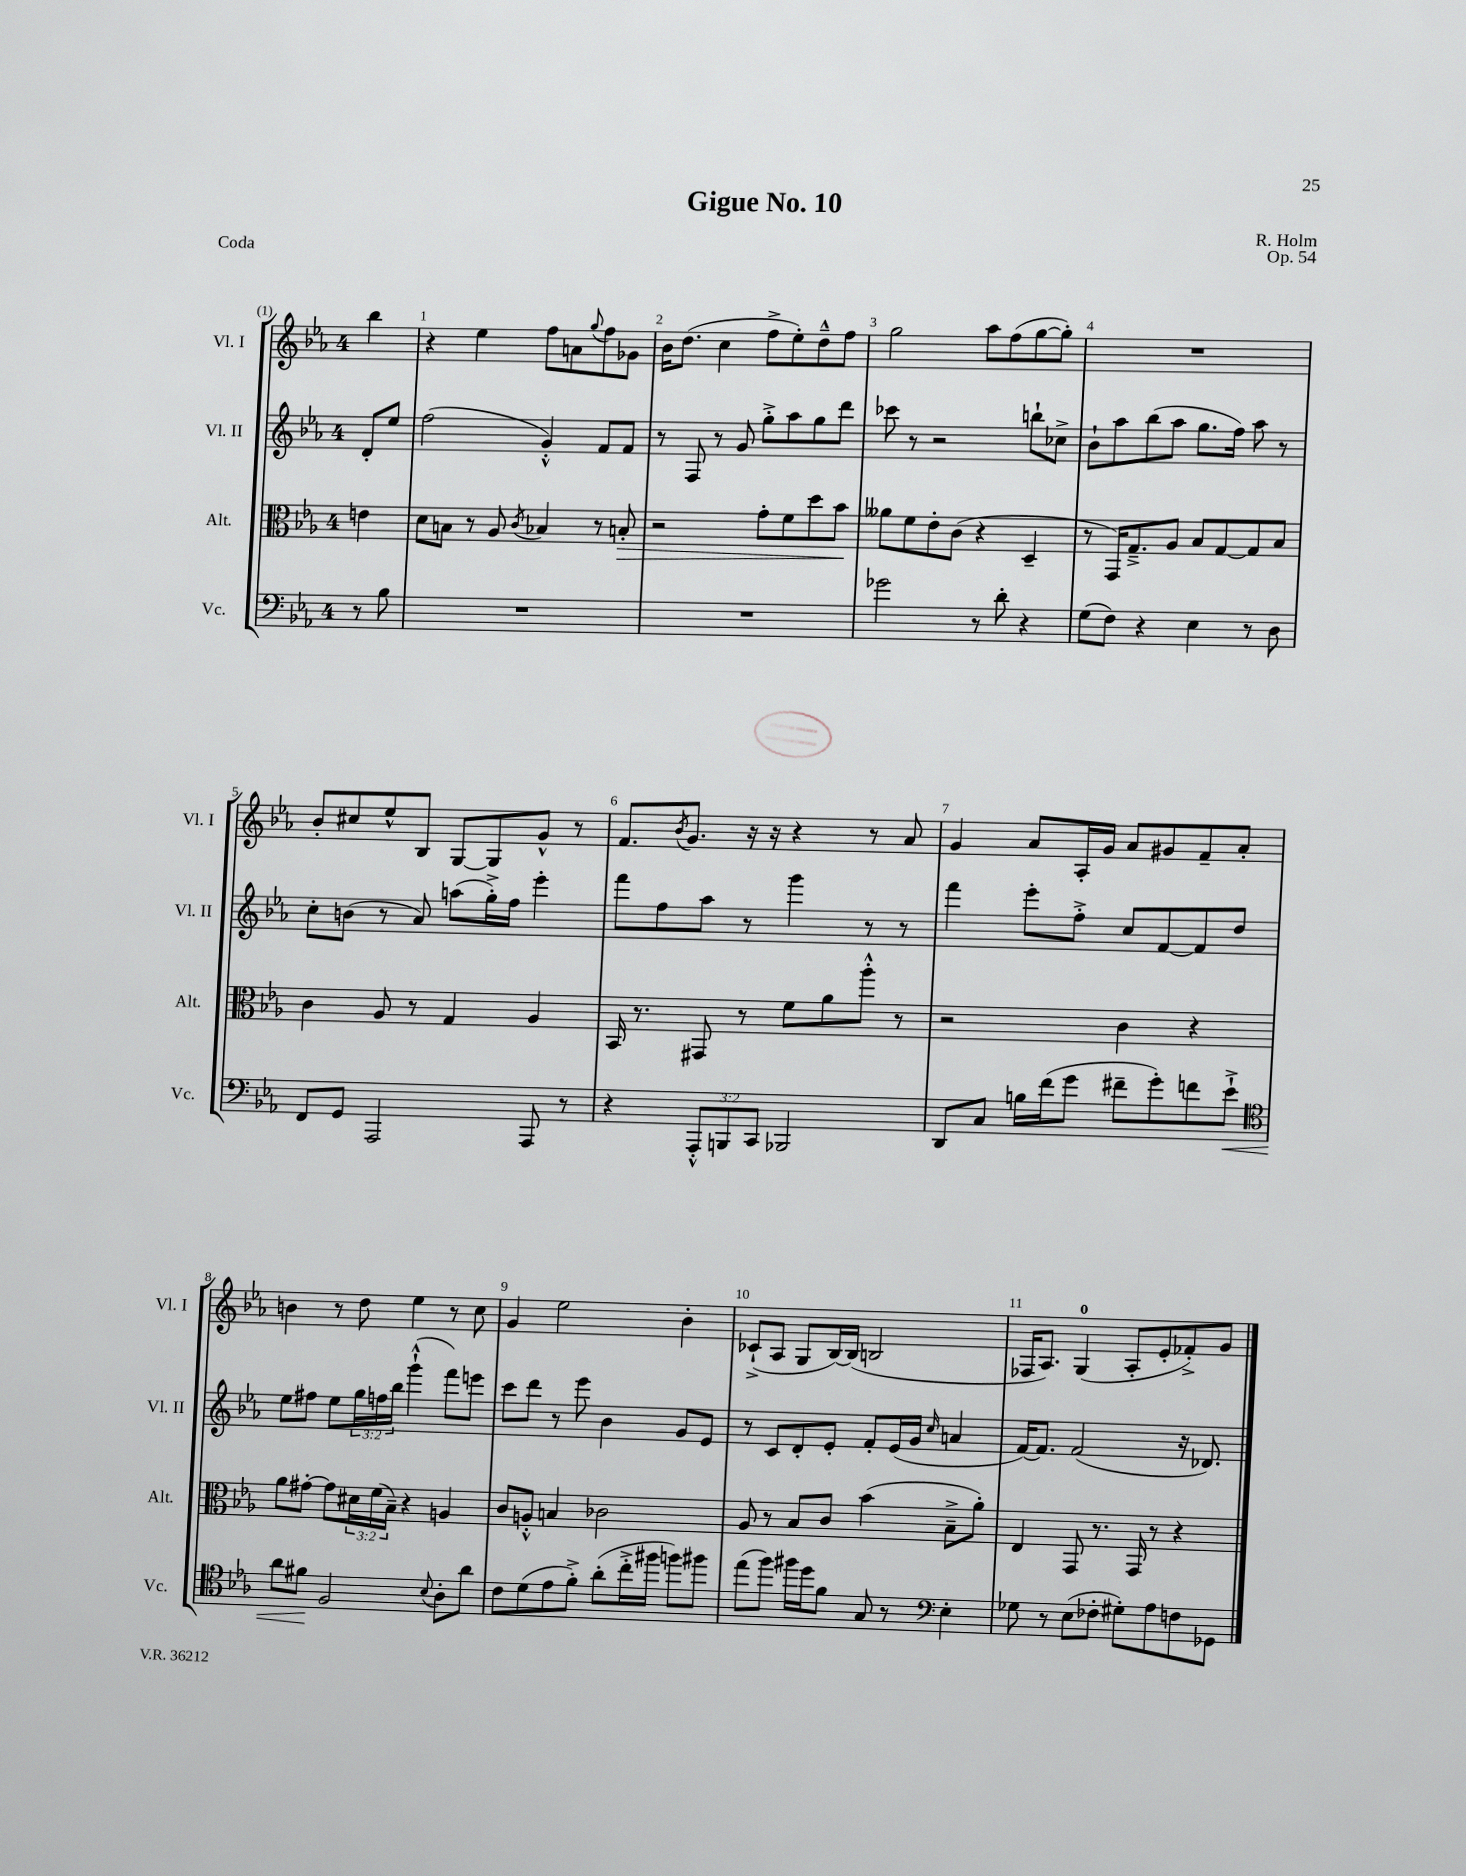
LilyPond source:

\header { title = "Gigue No. 10" composer = "R. Holm" opus = "Op. 54" piece = "Coda" }
<<
\new StaffGroup <<
\new Staff = "s0" \with { instrumentName = "Vl. I" shortInstrumentName = "Vl. I" } {
    \clef treble \key ees \major \once \override Staff.TimeSignature.style = #'single-digit \time 4/4 \partial 4
    bes''4 |
    r4 ees''4 f''8 a'8 \appoggiatura { g''8 } f''8 ges'8 |
    bes'16 d''8.( c''4 f''8-> ees''8-.) d''8---^ f''8 |
    g''2 aes''8 f''8( g''8~ g''8-.) |
    R1 |
    bes'8-. cis''8 ees''8-^ bes8 g8~ g8 g'8-^ r8 |
    f'8. \acciaccatura { bes'8 } g'8. r16 r16 r4 r8 aes'8 |
    g'4 aes'8 aes16-. g'16 aes'8 gis'8 f'8-- aes'8-. |
    b'4 r8 d''8 ees''4 r8 c''8 |
    g'4 ees''2 bes'4-. |
    ces'8-!->( aes8 g8 bes16~) bes16( b2 |
    fes16 aes8.) g4-0( aes8-. ees'8-. fes'8-.->) g'8 \bar "|." |
}
\new Staff = "s1" \with { instrumentName = "Vl. II" shortInstrumentName = "Vl. II" } {
    \clef treble \key ees \major \once \override Staff.TimeSignature.style = #'single-digit \time 4/4 \override Staff.TupletNumber.text = #tuplet-number::calc-fraction-text \partial 4
    d'8-. ees''8 |
    f''2( g'4-.-^) f'8 f'8 |
    r8 f8 r8 g'8 g''8-.-> aes''8 g''8 d'''8 |
    ces'''8 r8 r2 b''8-! ces''8-> |
    bes'8-! aes''8 bes''8( aes''8 g''8. f''16) aes''8 r8 |
    c''8-. b'8( r8 aes'8) a''8( g''16-.->) f''16 ees'''4-. |
    f'''8 f''8 aes''8 r8 g'''4 r8 r8 |
    f'''4 ees'''8-. f''8-.-> c''8 f'8~ f'8 d''8 |
    ees''8 fis''8 ees''8 \tuplet 3/2 { g''16 f''16 bes''16 } g'''4-!-^( f'''8) e'''8 |
    c'''8 d'''8 r8 ees'''8 bes'4 g'8 ees'8 |
    r8 c'8 d'8-. ees'8-. f'8-. ees'16( g'16 \grace { c''16 } a'4 |
    f'16~) f'8. f'2( r16 des'8.) \bar "|." |
}
\new Staff = "s2" \with { instrumentName = "Alt." shortInstrumentName = "Alt." } {
    \clef alto \key ees \major \once \override Staff.TimeSignature.style = #'single-digit \time 4/4 \override Staff.TupletNumber.text = #tuplet-number::calc-fraction-text \partial 4
    e'4 |
    d'8 b8 r8 aes8 \acciaccatura { c'8 } bes4 r8 b8-.\> |
    r2 g'8-. f'8 d''8 bes'8\! |
    aeses'8 f'8 ees'8-. c'8( r4 d4-- |
    r8 g,16) g8.---> aes8 bes8 g8~ g8 bes8 |
    c'4 aes8 r8 g4 aes4 |
    bes,16 r8. gis,8 r8 f'8 aes'8 aes''8-.-^ r8 |
    r2 c'4 r4 |
    aes'8 gis'8~-. gis'8 \tuplet 3/2 { dis'16 f'16( bes16--) } r4 a4 |
    c'8 a8-.-^ b4 ces'2 |
    aes8 r8 bes8 c'8 bes'4( bes8---> aes'8-.) |
    ees4 g,8 r8. g,16 r8 r4 \bar "|." |
}
\new Staff = "s3" \with { instrumentName = "Vc." shortInstrumentName = "Vc." } {
    \clef bass \key ees \major \once \override Staff.TimeSignature.style = #'single-digit \time 4/4 \override Staff.TupletNumber.text = #tuplet-number::calc-fraction-text \partial 4
    r8 bes8 |
    R1 |
    R1 |
    ges'2 r8 d'8-. r4 |
    g8( f8) r4 ees4 r8 d8 |
    f,8 g,8 aes,,2 aes,,8 r8 |
    r4 \tuplet 3/2 { aes,,8-.-^ b,,8 c,8 } bes,,2 |
    d,8 c8 b16 f'16( g'8 fis'8-- g'8-.) f'8 ees'8-!->\< |
    \clef tenor aes'8 fis'8\! f2 \appoggiatura { bes8 } aes8-. aes'8 |
    c'8 d'8( ees'8 f'8-.->) aes'8-.( c''16-.-> fis''16 f''8) fis''8 |
    ees''8( f''8) fis''16 d''16 f'8 g8 r8 \clef bass ees4-. |
    ges8 r8 ees8( fes8-. gis8-.) aes8 f8 ges,8 \bar "|." |
}
>>
>>
\layout { \context { \Score \override BarNumber.break-visibility = ##(#f #t #t) barNumberVisibility = #all-bar-numbers-visible } }
